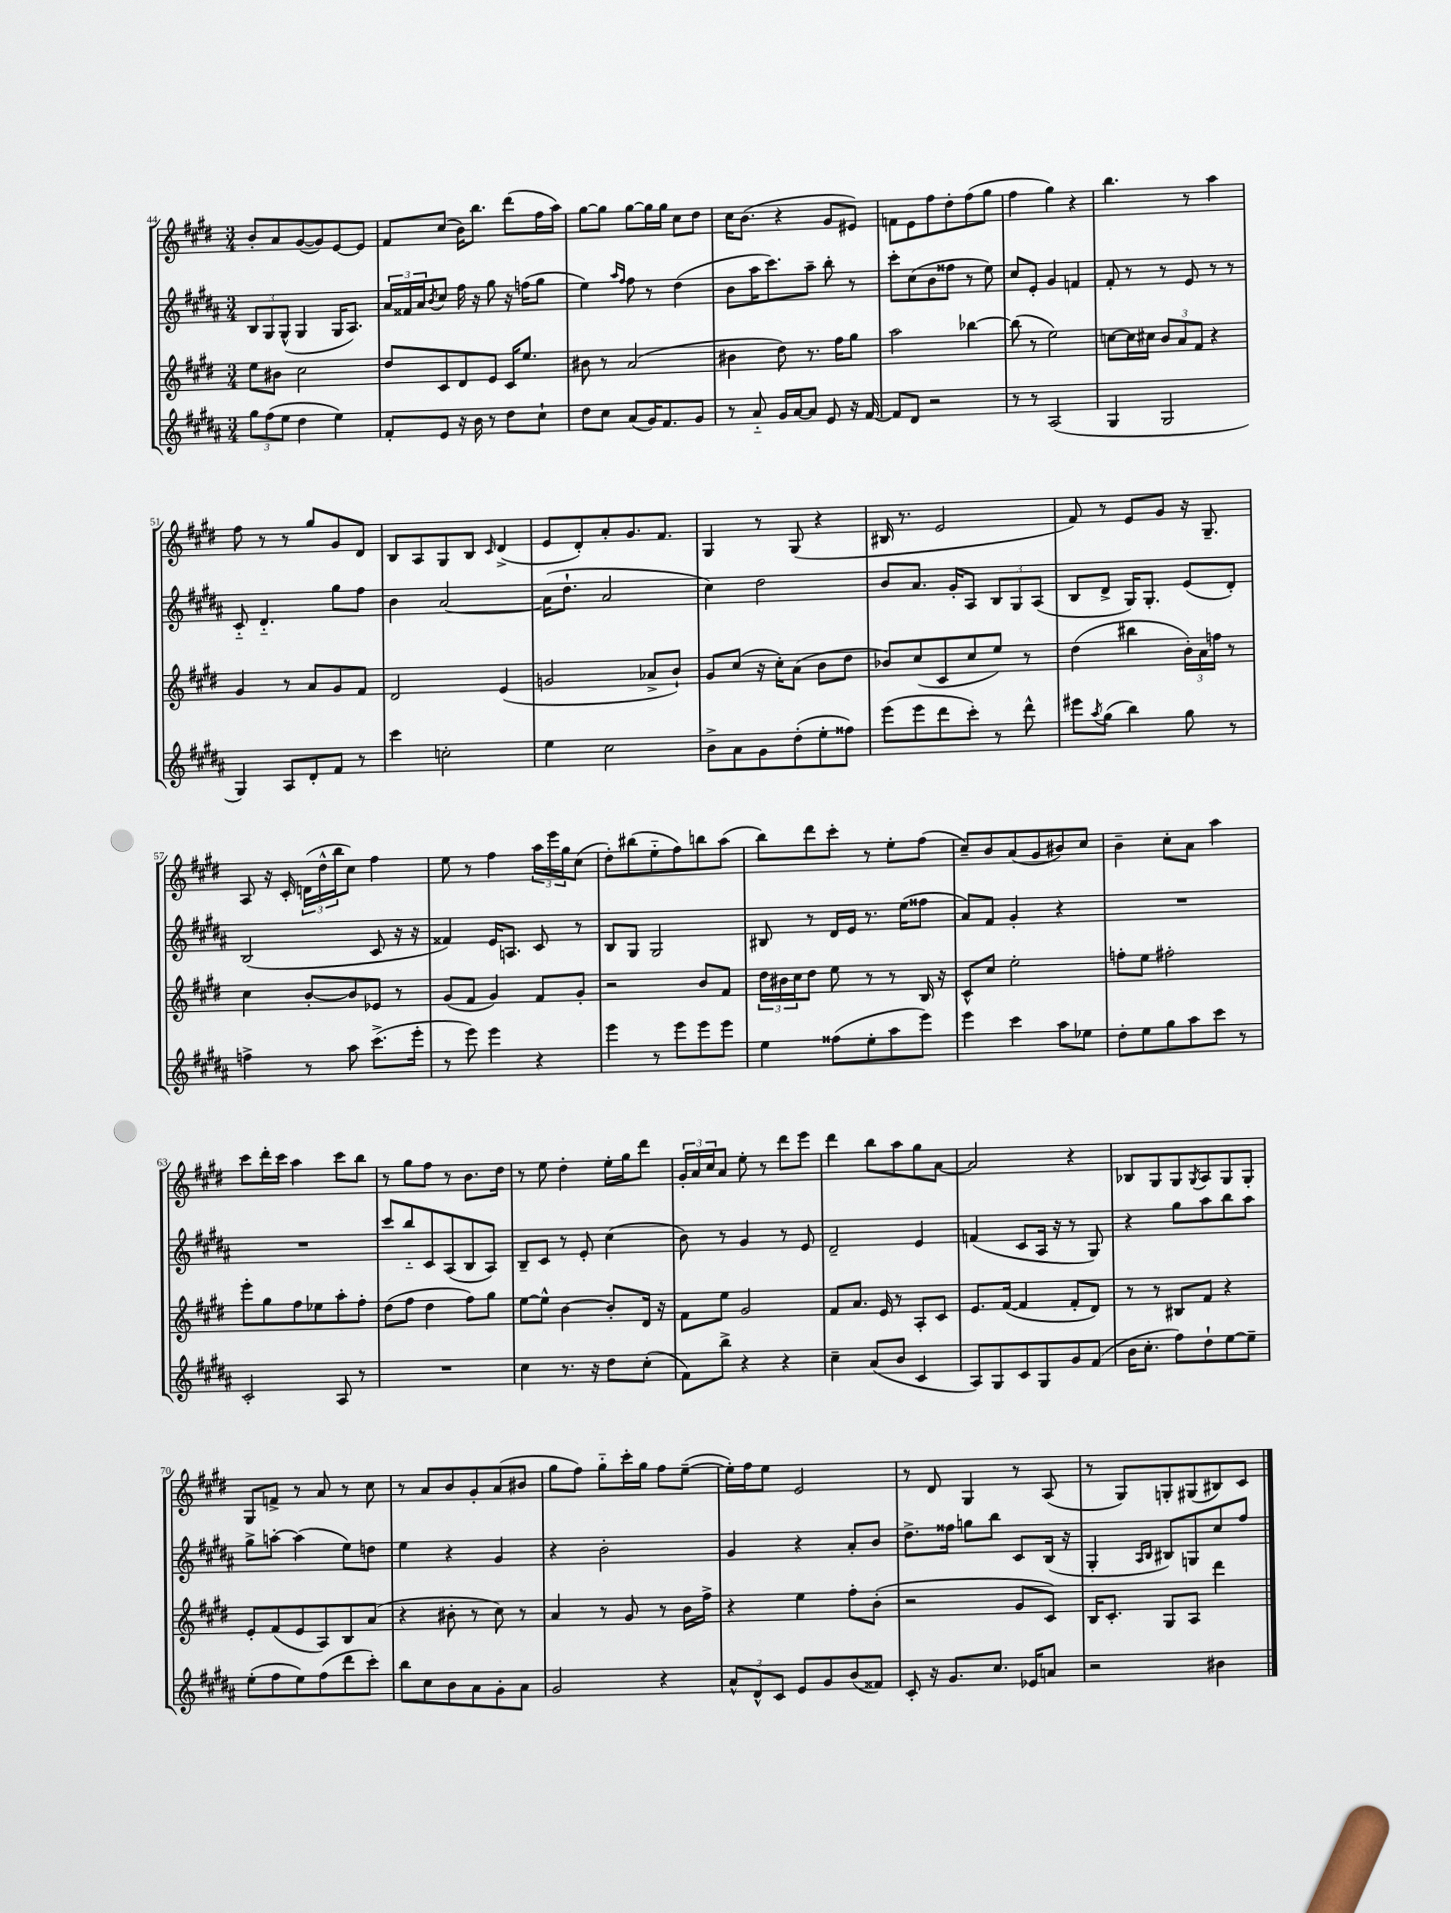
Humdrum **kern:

**kern	**kern	**kern	**kern
*staff4	*staff3	*staff2	*staff1
*clefG2	*clefG2	*clefG2	*clefG2
*k[f#c#g#d#a#]	*k[f#c#g#d#]	*k[f#c#g#d#a#]	*k[f#c#g#d#]
*M3/4	*M3/4	*M3/4	*M3/4
12gg#	8ee	12B	8b'
(12ff#	.	12G#	.
.	8b#	.	8a
12ee	.	(12G#^^	.
4dd#	2cc#	4G#	([8g#
.	.	.	8g#])
4ee)	.	16G#	[8e
.	.	8.A#)	.
.	.	.	8e]
=	=	=	=
8f#'	8dd#	24a#	8f#
.	.	24f##	.
.	.	24a#	.
.	.	8qb	.
8e	8c#	8cc#	(8cc#
16r	8d#	16ff#	16b)
16b	.	16r	8.bb
8r	8e	8gg#	.
8dd#	16c#	16r	(8ddd#
.	8.ee	(16ff	.
8cc#`	.	8gg#	16ff#
.	.	.	16aa)
=	=	=	=
8dd#	8b#	4ee)	[8gg#
8cc#	8r	.	8gg#]
.	.	16qqaa#	.
.	.	16qqff#	.
(8a#	(2a	8ff#	[8gg#
16g#)	.	8r	16gg#]
8.f#	.	.	16gg#
.	.	(4dd#	8cc#
8g#	.	.	8dd#
=	=	=	=
8r	4b#	8b	16cc#
.	.	.	(8.b
8a#'~	.	16aa#	.
.	.	8.ccc#)	.
16g#	8dd#)	.	4r
[16a#	.	.	.
8a#]	8.r	8aa#~	.
8e	.	8bb'	8g#
.	16ff#	.	.
16r	8gg#	8r	8e#)
[16f#	.	.	.
=	=	=	=
8f#]	2aa	8ccc#'	8f
8d#	.	(8cc#	8e
2r	.	8b	8ff#
.	.	8ff##	8dd#'
.	[4bb-	8r	(8ff#
.	.	8ee)	8gg#
=	=	=	=
8r	(8bb-]	8cc#	4ff#
8r	8r	8e'	.
(2A#	2ee)	4g#	4gg#)
.	.	4f	4r
=	=	=	=
4G#	[8cc	8f#'	4.bb
.	16cc]	8r	.
.	16cc#	.	.
2G#	12b	8r	.
.	12a	.	.
.	.	8e	8r
.	12f#	.	.
.	4r	8r	4aa
.	.	8r	.
=	=	=	=
4G#)	4g#	8c#'~	8ff#
.	.	4.d#'~	8r
8A#	8r	.	8r
8d#'	8a	.	8gg#
8f#	8g#	8gg#	8g#
8r	8f#	8ff#	8d#
=	=	=	=
4ccc#	2d#	4b	8B
.	.	.	8A
2cc'	.	[2a#	8G#
.	.	.	8B
.	.	.	16qqc#
.	(4e	.	(4d#^
=	=	=	=
4ee	2g	(16a#]	8e
.	.	8.dd#`	.
.	.	.	8d#')
2cc#	.	2a#	8a'
.	.	.	8.g#
.	8a-^	.	.
.	.	.	8.f#
.	8b`)	.	.
=	=	=	=
8b^	8g#	4cc#)	4G#
8a#	(8cc#	.	.
8g#	16r	2dd#	8r
.	16cc#')	.	.
(8dd#'	(8a	.	(8G#
8ee'	8b	.	4r
8ff##)	8dd#	.	.
=	=	=	=
(8eee	8b-)	8b	16B#
.	.	.	8.r
8eee	(8cc#	8.a#	.
8ddd#	8c#	.	2e
.	.	16g#'	.
8ccc#')	8cc#	8A#	.
8r	8ee)	12B	.
.	.	12G#	.
8ddd#^^	8r	.	.
.	.	(12A#	.
=	=	=	=
8eee#	(4dd#	8B	8f#)
8qaa#	.	.	.
(8gg#	.	8d#^	8r
4bb)	4bb#	16G#)	8e
.	.	8.G#'	.
.	.	.	8g#
8gg#	24b')	(8e	16r
.	24a	.	.
.	.	.	8.G#~
.	24ff	.	.
8r	8r	8d#')	.
=	=	=	=
4ff^	4cc#	(2B	8A
.	.	.	16r
.	.	.	16c#'
8r	[8b'	.	(24d
.	.	.	24dd#^^
.	.	.	24bb
8aa#	8b]	.	8cc#)
(8.ccc#^	8e-	8c#	4ff#
.	8r	16r	.
16eee'	.	16r	.
=	=	=	=
8r	(8g#	4f##)	8ee
8eee)	8f#	.	8r
4eee	4g#)	16e	4ff#
.	.	8.A	.
4r	8f#	8c#	24aa
.	.	.	24eee
.	.	.	24gg#
.	8g#'	8r	(8cc#
=	=	=	=
4eee	2r	8B	8dd#')
.	.	8G#	(8bb#
8r	.	2G#	8ee'~
8eee	.	.	8ff#)
8eee	8b	.	8bb
8eee	8f#	.	(8aa
=	=	=	=
4ee	24dd#	8B#	8bb)
.	24b#	.	.
.	24cc#	.	.
.	8dd#	8r	8ddd#
(8ff##	8ee	16d#	8ccc#'
.	.	16e	.
8ee'	8r	8.r	8r
8aa#	8r	.	8ee'
.	.	(16ee	.
8eee)	16B	8ff##	(8ff#
.	16r	.	.
=	=	=	=
4eee	8c#^^	8a#)	8cc#~)
.	8cc#	8f#	8b
4ccc#	2ee'	4g#'	(8a
.	.	.	8g#
8aa#	.	4r	8b#)
8ee-	.	.	8cc#
=	=	=	=
8dd#'	8ff'	2.r	4b~
8ee	8ee	.	.
8gg#	2ff#'	.	8cc#'
8aa#	.	.	8a
8ccc#	.	.	4aa
8r	.	.	.
=	=	=	=
2c#'	8eee'	2.r	8ccc#
.	8gg#	.	16ddd#'
.	.	.	16ccc#
.	8ff#	.	4aa
.	8ee-	.	.
8A#	8aa'	.	8ccc#
8r	8ff#'	.	8bb
=	=	=	=
2.r	(8dd#	8ccc#	8r
.	8ff#	8bb'~	8gg#
.	4dd#	8c#	8ff#
.	.	(8A#	8r
.	8ff#)	8B	8.b
.	8gg#	8A#)	.
.	.	.	16dd#
=	=	=	=
4cc#	[8ee	8B~	8r
.	8ee^^]	8c#	8ee
8.r	[4b	8r	4dd#'
.	.	8e'	.
16r	.	.	.
8dd#	8b']	(4cc#	16ee'
.	.	.	16gg#
(8cc#'	16d#	.	8ddd#
.	16r	.	.
=	=	=	=
8f#)	8f#	8b)	24g#'
.	.	.	24a
.	.	.	24cc#
8bb^	8ee	8r	8a
4r	2g#	4g#	8ee'
.	.	.	8r
4r	.	8r	8ddd#
.	.	8e	8eee
=	=	=	=
4cc#~	8f#	2d#~	4ddd#
.	8.a	.	.
(8a#	.	.	8bb
.	16e	.	.
8b	8r	.	8aa
4c#	8A'	4e	8gg#
.	8c#	.	[8a
=	=	=	=
8A#)	8.e	(4f	2a]
8G#	.	.	.
.	([16f#	.	.
8c#	4f#]	8c#	.
8G#	.	16A#	.
.	.	16r	.
8g#	8f#'	8r	4r
(8f#	8d#)	8G#)	.
=	=	=	=
16b	8r	4r	8B-
8.cc#'	.	.	.
.	8r	.	8G#
8ff#)	8B#	8gg#	8G#
.	.	.	8qG#
8dd#`	8f#	8aa#	8A
[8ee	4r	8bb	8G#
8ee~]	.	8aa#	8G#'
=	=	=	=
(8ee'	8e'	8gg#^	8G#
8ff#	(8f#	[8aa'	8f^
8ee)	8e	(4aa]	8r
(8ff#	8A)	.	8a
8ddd#	8B	8ee)	8r
8ccc#')	(8a	8dd	8cc#
=	=	=	=
8bb	4r	4ee	8r
8cc#	.	.	8a
8b	8b#'	4r	8b
8a#	8r	.	8g#'
8g#'	8cc#)	4g#	(8a
8a#	8r	.	8b#
=	=	=	=
2g#	4a	4r	8gg#
.	.	.	8ff#)
.	8r	2b'	8gg#'~
.	8g#	.	16ccc#'
.	.	.	16gg#
4r	8r	.	8ff#
.	16b	.	([8ee~
.	16ff#^	.	.
=	=	=	=
12a#^^	4r	4g#	16ee'])
.	.	.	16ff#
12d#^^	.	.	.
.	.	.	8ee
12c#	.	.	.
8e	4ee	4r	2e
8g#	.	.	.
(8b	8ff#'	8a#'	.
8f##)	(8b'	8b	.
=	=	=	=
8c#'	2r	8.dd#^	8r
16r	.	.	8d#
8.g#	.	16ff##	.
.	.	8gg	4G#
8.cc#	.	8bb	.
.	8g#	8c#	8r
16e-	.	.	.
8a	8c#)	(16B	(8A
.	.	16r	.
=	=	=	=
2r	16B	4G#'	8r
.	8.c#'	.	.
.	.	.	8G#)
.	.	16qqA#	.
.	.	16qqB	.
.	8G#	8B#)	8G'
.	8A	8G	(8G#
4b#	4ddd#	8cc#	8B#)
.	.	8ff#	8c#
==	==	==	==
*-	*-	*-	*-
